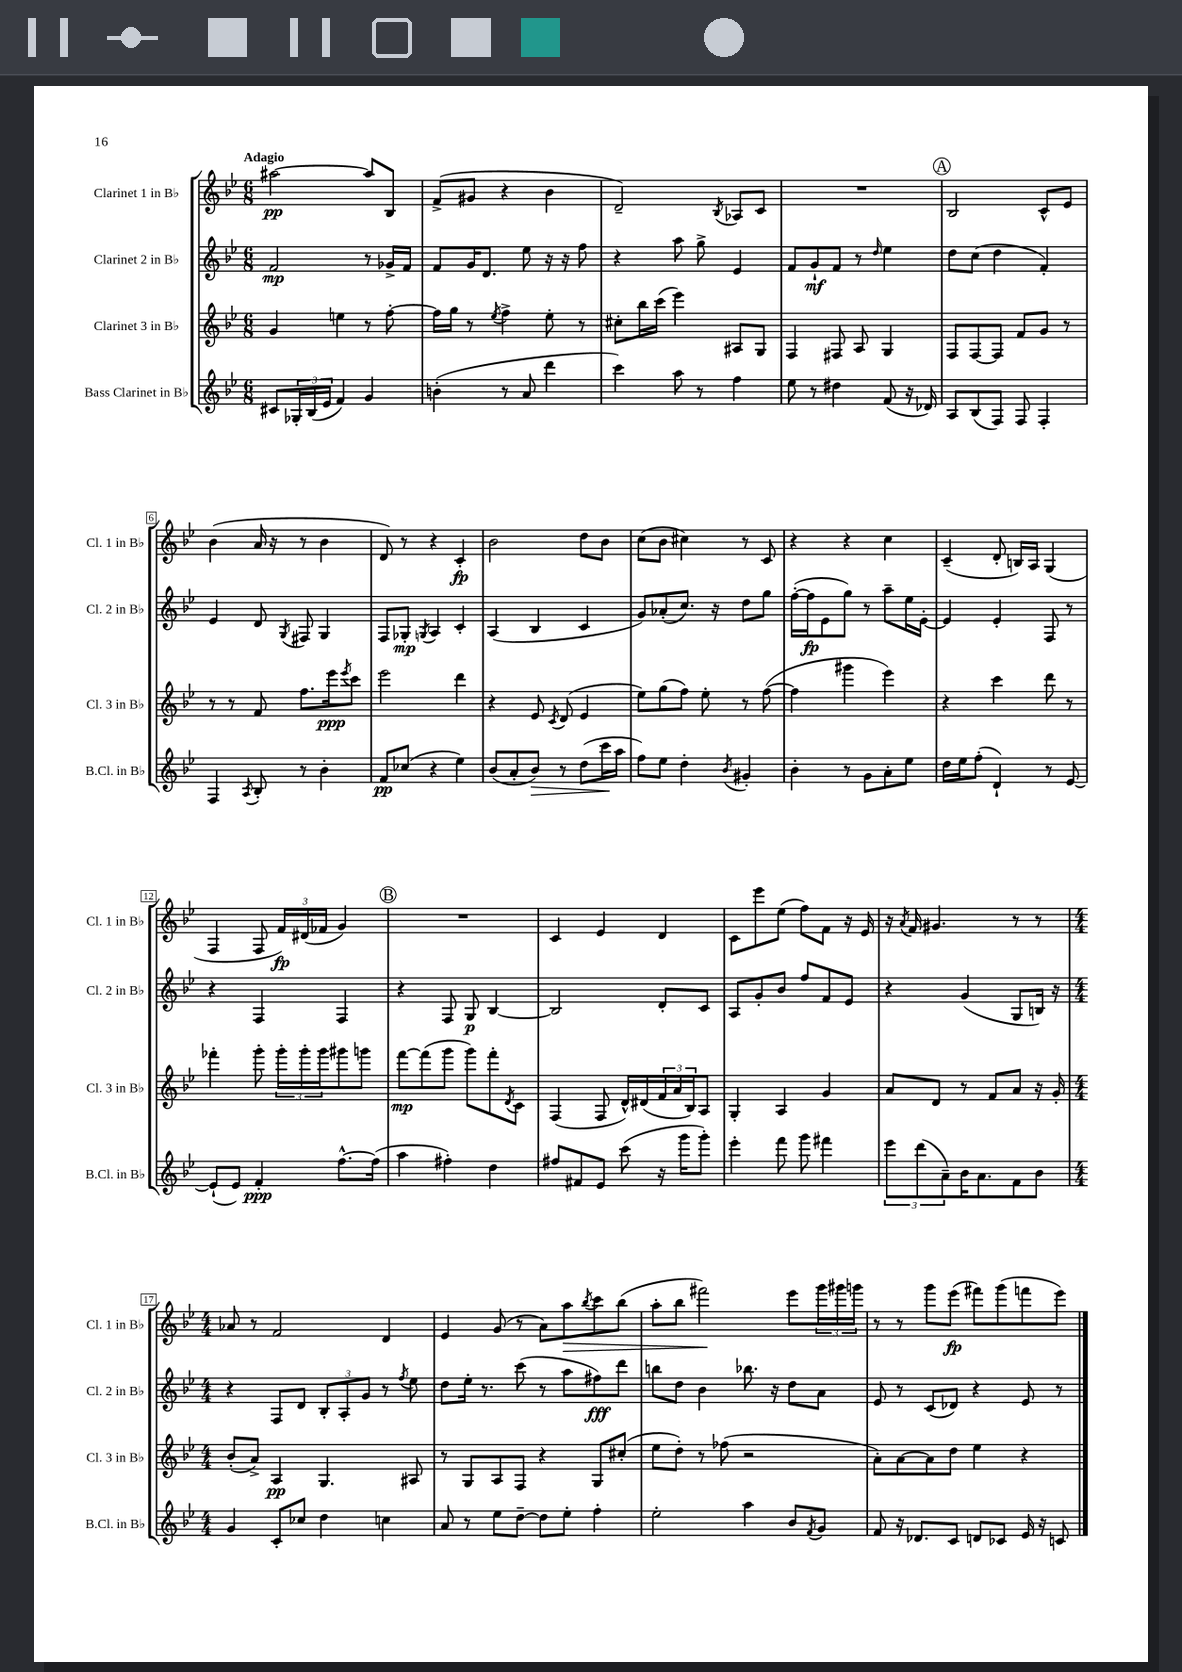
<<
\new StaffGroup <<
\new Staff = "s0" \with { instrumentName = "Clarinet 1 in Bb" shortInstrumentName = "Cl. 1 in Bb" } {
    \clef treble \key bes \major \numericTimeSignature \time 6/8 \tempo "Adagio"
    ais''2~\pp ais''8 bes8 |
    f'8->( gis'8 r4 bes'4 |
    d'2--) \acciaccatura { bes8 } aes8 c'8 |
    R2. |
    \mark \markup { \circle "A" } bes2 c'8-^ ees'8 |
    bes'4( a'16 r16 r8 bes'4 |
    d'8) r8 r4 c'4-.\fp |
    bes'2 d''8 bes'8 |
    c''8( bes'8 cis''4) r8 c'8 |
    r4 r4 c''4 |
    c'4--( d'8-. b16) a16 g4( |
    f4 f8 \tuplet 3/2 { f'16\fp) dis'16( fes'16 } g'4) |
    \mark \markup { \circle "B" } R2. |
    c'4 ees'4 d'4 |
    c'8 ees'''8 ees''8( f''8) f'8 r16 ees'16 |
    r16 \acciaccatura { a'8 } f'16 gis'4. r8 r8 |
    \numericTimeSignature \time 4/4 aes'8 r8 f'2 d'4 |
    ees'4 g'8( r8 a'8) a''8\> \acciaccatura { bes''8 } c'''8 bes''8( |
    a''8-. bes''8 fis'''2\!) ees'''8 \tuplet 3/2 { g'''16 gis'''16 g'''16 } |
    r8 r8 g'''8 ees'''8\fp( fis'''8) g'''8( f'''8 ees'''8) \bar "|." |
}
\new Staff = "s1" \with { instrumentName = "Clarinet 2 in Bb" shortInstrumentName = "Cl. 2 in Bb" } {
    \clef treble \key bes \major \numericTimeSignature \time 6/8
    f'2\mp r8 ges'16-> f'16 |
    f'8 g'16 d'8. ees''8 r16 r16 f''8 |
    r4 a''8 g''8-> ees'4 |
    f'8 g'8-!\mf f'8 r8 \grace { d''16 } ees''4 |
    \mark \markup { \circle "A" } d''8 c''8( d''4 f'4-.) |
    ees'4 d'8 \acciaccatura { g8 } fis8 g4 |
    f8 ges8-.\mp \acciaccatura { g8 } a4 c'4-. |
    a4( bes4 c'4 |
    g'8) aes'8-.( c''8.) r16 d''8 g''8 |
    f''16~-.( f''16\fp ees'8 g''8) r8 a''8-- ees''16 ees'16~-. |
    ees'4 ees'4-. f8 r8 |
    r4 f4 f4 |
    \mark \markup { \circle "B" } r4 f8 g8\p bes4~ |
    bes2 d'8-. c'8 |
    a8 g'8-. bes'8 f''8 f'8 ees'8 |
    r4 g'4( g8 b16) r16 |
    \numericTimeSignature \time 4/4 r4 f8 d'8 \tuplet 3/2 { bes8-. a8-. g'8 } r8 \acciaccatura { f''8 } ees''8 |
    d''8 ees''16-. r8. c'''8( r8 a''8 fis''8\fff) d'''8 |
    b''8 d''8 bes'4 bes''8. r16 d''8 a'8 |
    ees'8 r8 c'8( des'8) r4 ees'8 r8 \bar "|." |
}
\new Staff = "s2" \with { instrumentName = "Clarinet 3 in Bb" shortInstrumentName = "Cl. 3 in Bb" } {
    \clef treble \key bes \major \numericTimeSignature \time 6/8
    g'4 e''4 r8 f''8~-. |
    f''16 g''16 r8 \acciaccatura { ees''8 } f''4-> ees''8-. r8 |
    cis''8-. bes''16 c'''16( ees'''4) ais8 g8 |
    f4 fis8 a8 g4 |
    \mark \markup { \circle "A" } f8 f8~ f8 f'8 g'8 r8 |
    r8 r8 f'8 f''8. ees'''16\ppp \acciaccatura { ees'''8 } c'''8 |
    ees'''2 d'''4 |
    r4 ees'8 \acciaccatura { c'8 } d'8( ees'4 |
    ees''8) g''8( f''8) ees''8-. r8 f''8~( |
    f''4 gis'''4 ees'''4) |
    r4 c'''4 d'''8 r8 |
    fes'''4-. g'''8-. \tuplet 3/2 { g'''16-. g'''16-. g'''16 } gis'''8 g'''8 |
    \mark \markup { \circle "B" } f'''8~\mp f'''8( g'''8 g'''8) f'''8-. \acciaccatura { d'8 } c'8 |
    f4( f8 d'16-^) dis'16( \tuplet 3/2 { f'16 a'16 bes16) } a8 |
    g4-. a4 g'4 |
    a'8 d'8 r8 f'8 a'8 r16 g'16-. |
    \numericTimeSignature \time 4/4 bes'8-.( a'8->) a4\pp g4. ais8 |
    r8 g8 a8 f8 r4 g8 cis''8-.( |
    ees''8 d''8-.) r8 fes''8( r2 |
    a'8-.) a'8~ a'8 d''8 ees''4 r4 \bar "|." |
}
\new Staff = "s3" \with { instrumentName = "Bass Clarinet in Bb" shortInstrumentName = "B.Cl. in Bb" } {
    \clef treble \key bes \major \numericTimeSignature \time 6/8
    cis'8 \tuplet 3/2 { ges16-. bes16( ees'16 } f'4) g'4 |
    b'4-.( r8 a'8 d'''4 |
    c'''4) a''8 r8 f''4 |
    ees''8 r8 dis''4 f'8( r16 des'16) |
    \mark \markup { \circle "A" } a8 bes8( f8) f8 f4-. |
    f4 \acciaccatura { a8 } bes8-. r8 bes'4-. |
    f'8\pp ces''8( r4 ees''4) |
    bes'8( a'8-. bes'8\>) r8 d''8( c'''16\! a''16 |
    f''8) ees''8 d''4-. \acciaccatura { bes'8 } gis'4-. |
    bes'4-. r8 g'8 a'8-. ees''8 |
    d''16 ees''16 f''8-.( d'4-!) r8 ees'8~ |
    ees'8-!( ees'8) f'4-.\ppp f''8.~-^ f''16( |
    \mark \markup { \circle "B" } a''4 fis''4-.) d''4 |
    fis''8 fis'8 ees'8 c'''8( r16 g'''16 g'''8-.) |
    ees'''4-. f'''8 g'''8 fis'''4 |
    \tuplet 3/2 { ees'''8 d'''8( a'8--) } bes'16 a'8. f'8 bes'8 |
    \numericTimeSignature \time 4/4 g'4 c'8-. ces''8 d''4 c''4 |
    a'8 r8 ees''8 d''8~-- d''8 ees''8-. f''4-. |
    ees''2-. a''4 bes'8 \acciaccatura { f'8 } g'8 |
    f'8 r16 des'8. c'8 d'8 ces'8 ees'16 r16 c'8 \bar "|." |
}
>>
>>
\layout { \context { \Score \override BarNumber.stencil = #(make-stencil-boxer 0.1 0.3 ly:text-interface::print) } }
